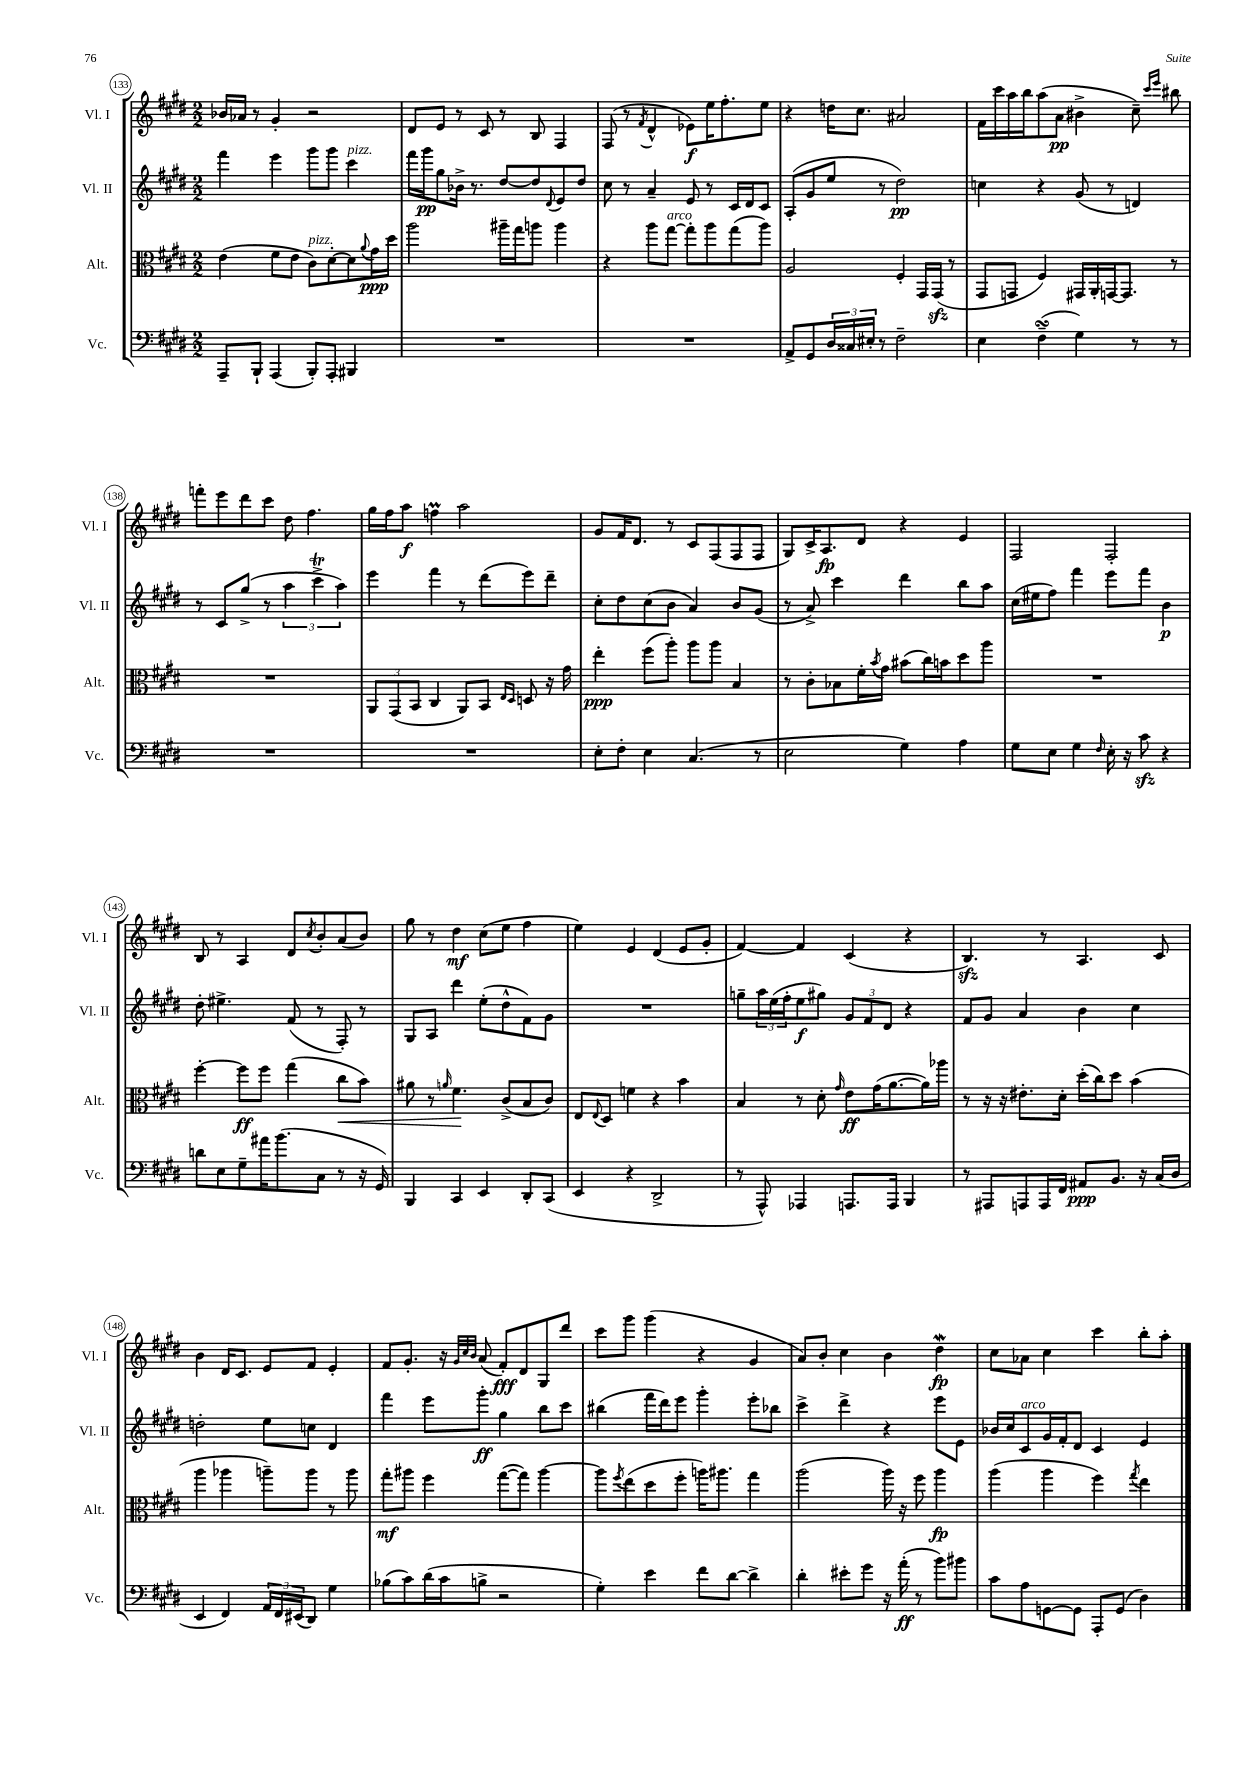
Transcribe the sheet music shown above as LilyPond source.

<<
\new StaffGroup <<
\new Staff = "s0" \with { instrumentName = "Vl. I" shortInstrumentName = "Vl. I" } {
    \clef treble \key e \major \numericTimeSignature \time 2/2
    bes'16 aes'16 r8 gis'4-. r2 |
    dis'8 e'8 r8 cis'8 r8 b8 fis4 |
    fis8( r8 \acciaccatura { fis'8 } dis'4-^ ees'8\f) e''16 fis''8.-. e''8 |
    r4 d''16 cis''8. ais'2 |
    fis'16 cis'''16 a''16 b''16 a''8( a'8\pp bis'4-> cis''8--) \grace { cis'''16 e'''16 } bis''8 |
    f'''8-. e'''8 dis'''8 cis'''8 dis''8 fis''4. |
    gis''16 fis''16 a''8\f f''4\prall a''2 |
    gis'8 fis'16 dis'8. r8 cis'8 fis8( fis8 fis8 |
    gis8) cis'16-> a8.\fp dis'8 r4 e'4 |
    fis2 fis2-. |
    b8 r8 a4 dis'8 \acciaccatura { cis''8 } b'8-. a'8( b'8) |
    gis''8 r8 dis''4\mf cis''8( e''8 fis''4 |
    e''4) e'4 dis'4( e'8 gis'8-. |
    fis'4~) fis'4 cis'4( r4 |
    b4.\sfz) r8 a4. cis'8 |
    b'4 dis'16 cis'8. e'8 fis'8 e'4-. |
    fis'8 gis'8.-. r16 \grace { gis'32 cis''32 b'32 } a'8( fis'8-.\fff) dis'8 gis8 dis'''8 |
    cis'''8 gis'''8 gis'''4( r4 gis'4 |
    a'8) b'8-. cis''4 b'4 dis''4\mordent\fp |
    cis''8 aes'8 cis''4 cis'''4 b''8-. a''8-. \bar "|." |
}
\new Staff = "s1" \with { instrumentName = "Vl. II" shortInstrumentName = "Vl. II" } {
    \clef treble \key e \major \numericTimeSignature \time 2/2
    fis'''4 e'''4 gis'''8 gis'''8 cis'''4^\markup { \italic "pizz." } |
    fis'''16 gis'''16\pp gis''8 bes'16-> r8. dis''8~ dis''8 \appoggiatura { dis'8 } e'8 dis''8 |
    cis''8 r8 a'4-- e'8 r8 cis'16 dis'16 cis'8 |
    a8-.( gis'8 e''8 r8 dis''2\pp) |
    c''4 r4 gis'8( r8 d'4) |
    r8 cis'8 gis''8->( r8 \tuplet 3/2 { a''4 cis'''4->\trill a''4) } |
    e'''4 fis'''4 r8 dis'''8( e'''8) dis'''8-- |
    cis''8-. dis''8 cis''8( b'8 a'4) b'8 gis'8( |
    r8 a'8->) cis'''4 dis'''4 b''8 a''8 |
    cis''16( eis''16 fis''8) fis'''4 e'''8 fis'''8 b'4\p |
    dis''8-. eis''4.-> fis'8( r8 fis8-.) r8 |
    gis8 a8 dis'''4 e''8-.( dis''8-^ fis'8) gis'8 |
    R1 |
    g''8-- \tuplet 3/2 { a''16 e''16( fis''16-. } e''8\f gis''8) \tuplet 3/2 { gis'8 fis'8 dis'8 } r4 |
    fis'8 gis'8 a'4 b'4 cis''4 |
    d''2-. e''8 c''8 dis'4 |
    fis'''4 e'''8 gis'''8-.\ff gis''4 b''8 cis'''8 |
    bis''4( fis'''16 dis'''16) e'''8 gis'''4-. e'''8-. bes''8 |
    cis'''4-> dis'''4-> r4 e'''8 e'8 |
    bes'16 cis''16 cis'8^\markup { \italic "arco" } gis'16 fis'16-. dis'8 cis'4 e'4 \bar "|." |
}
\new Staff = "s2" \with { instrumentName = "Alt." shortInstrumentName = "Alt." } {
    \clef alto \key e \major \numericTimeSignature \time 2/2
    e'4( fis'8 e'8 cis'8^\markup { \italic "pizz." }) dis'8~-. dis'8 \appoggiatura { a'8 } gis'16\ppp dis''16 |
    a''2 ais''16-- gis''16 a''8 a''4 |
    r4 a''8 gis''8~^\markup { \italic "arco" } gis''8-. a''8 gis''8( a''8) |
    a2 fis4-. gis,16 gis,16\sfz( r8 |
    gis,8 g,8 fis4) gis,16 a,16-. g,16~ g,8. r8 |
    R1 |
    \tuplet 3/2 { a,8 gis,8( b,8 } cis4 a,8) b,8 \grace { e16 dis16 } d8 r16 gis'16 |
    e''4-.\ppp fis''8( a''8-.) a''8 a''8 b4 |
    r8 cis'8-. bes8 fis'16-. \acciaccatura { b'8 } gis'16 bis'8( cis''16) b'16 dis''8 a''8 |
    R1 |
    fis''4~-. fis''8\ff fis''8 gis''4( cis''8\< b'8) |
    ais'8 r8 \grace { a'16 } fis'4.\! cis'8->( b8 cis'8) |
    e8 \appoggiatura { e8 } dis8 f'4 r4 b'4 |
    b4 r8 dis'8-. \grace { gis'16 } e'8\ff gis'16( a'8.~ a'16) aes''16 |
    r8 r16 r16 eis'8.-. dis'16-. dis''16-.( cis''16) dis''8 b'4( |
    a''4 aes''4 a''8--) a''8 r8 a''8 |
    gis''8-.\mf ais''8 fis''4 gis''8~( gis''8) ais''4~ |
    ais''8 \acciaccatura { fis''8 } e''8( dis''8 fis''8-. a''16) ais''8. gis''4 |
    a''2( a''16) r16 fis''8 a''4\fp |
    a''4( a''4 fis''4) \acciaccatura { gis''8 } e''4 \bar "|." |
}
\new Staff = "s3" \with { instrumentName = "Vc." shortInstrumentName = "Vc." } {
    \clef bass \key e \major \numericTimeSignature \time 2/2
    a,,8-- b,,8-! a,,4( b,,8-.) a,,8-. bis,,4 |
    R1 |
    R1 |
    a,8-> gis,8 \tuplet 3/2 { dis16 cisis16 eis16-. } r8 fis2-- |
    e4 fis4--\turn( gis4) r8 r8 |
    R1 |
    R1 |
    e8-. fis8-. e4 cis4.( r8 |
    e2 gis4) a4 |
    gis8 e8 gis4 \grace { fis16 } e16-. r16 cis'8\sfz r4 |
    d'8 e8 gis8-- ais'16 b'8.( cis8 r8 r16 gis,16) |
    b,,4 cis,4 e,4 dis,8-. cis,8( |
    e,4 r4 dis,2-> |
    r8 a,,8-^) aes,,4 a,,8. a,,16 b,,4 |
    r8 ais,,8 a,,8 a,,16 fis,16 ais,8\ppp b,8. r16 cis16( dis16 |
    e,4 fis,4) \tuplet 3/2 { a,16 fis,16 eis,16( } dis,8) gis4 |
    bes8( cis'8) dis'16( cis'16 b8-> r2 |
    gis4-.) e'4 fis'8 dis'8~ dis'4-> |
    dis'4-. eis'8-. gis'8 r16 a'16-.\ff( r8 b'8) bis'8 |
    cis'8 a8 g,8~ g,8 a,,8-. g,8( dis4) \bar "|." |
}
>>
>>
\layout { \context { \Score currentBarNumber = #133 \override BarNumber.stencil = #(make-stencil-circler 0.1 0.3 ly:text-interface::print) } }
